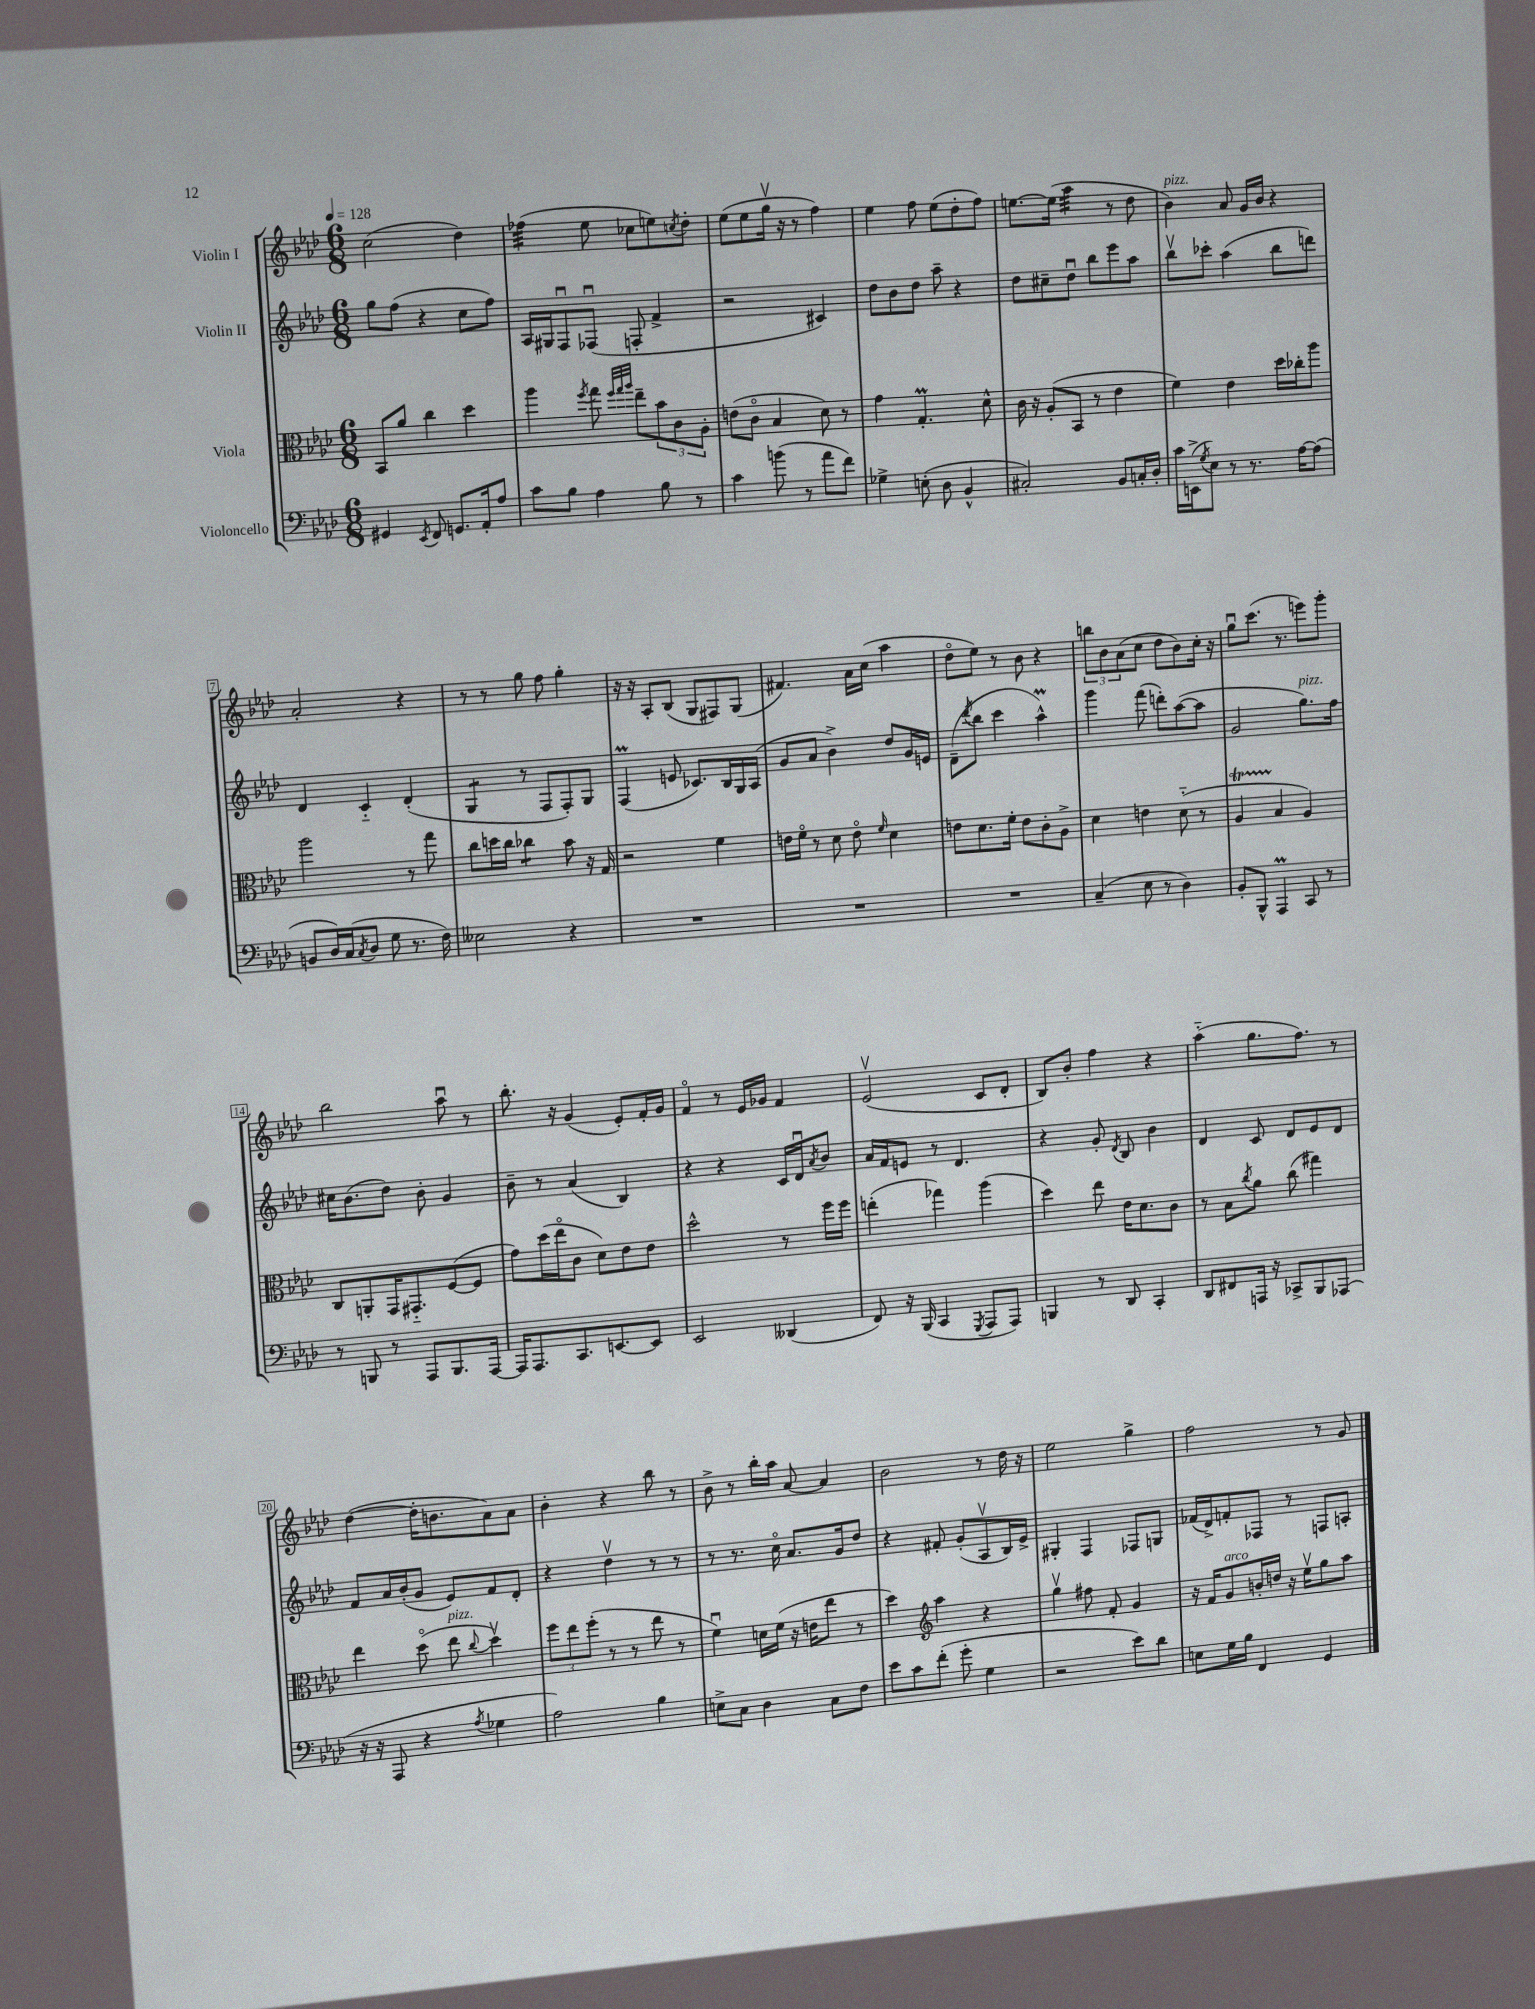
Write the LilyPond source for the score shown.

<<
\new StaffGroup <<
\new Staff = "s0" \with { instrumentName = "Violin I" } {
    \clef treble \key aes \major \numericTimeSignature \time 6/8 \tempo 4 = 128
    c''2( des''4) |
    fes''4:32( ees''8 ces''8 e''8) \acciaccatura { c''8 } des''8-. |
    ees''8( ees''8 g''16\upbow r16 r8 f''4) |
    ees''4 f''8 ees''8( des''8-. f''8) |
    e''8.~ e''16( aes''4:32 r8 des''8 |
    bes'4^\markup { \italic "pizz." }) aes'8 g'16 bes'16 r4 |
    aes'2-. r4 |
    r8 r8 g''8 f''8 g''4-. |
    r16 r16 aes8-. bes8( g8 fis8) g8( |
    fis'4.) aes'16 c''16( aes''4 |
    des''8\flageolet ees''8) r8 bes'8 r4 |
    \tuplet 3/2 { b''8 bes'8 aes'8( } c''8 des''8 bes'8) c''16-. r16 |
    g''8\downbow c'''8.( r8. e'''8) g'''8-. |
    bes''2 aes''8\downbow r8 |
    bes''8.-. r16 g'4( ees'8-.) f'16-. g'16 |
    f'4\flageolet r8 ees'16 ges'16 f'4 |
    ees'2\upbow( c'8 des'8-. |
    bes8) bes'8-. f''4 r4 |
    aes''4-_( g''8. f''8.) r8 |
    des''4~( des''16-. b'8. aes'8) aes'8 |
    bes'4-. r4 bes''8 r8 |
    bes'8-> r8 bes''16-. aes''16 aes'8~ aes'4 |
    bes'2 r8 des''16 r16 |
    ees''2 g''4-> |
    f''2 r8 g'8 \bar "|." |
}
\new Staff = "s1" \with { instrumentName = "Violin II" } {
    \clef treble \key aes \major \numericTimeSignature \time 6/8
    g''8 f''8( r4 c''8 f''8) |
    aes16 gis16 f8\downbow fes8\downbow( f8-. f'4-> |
    r2 cis'4) |
    des''8 bes'8 des''8 aes''8-- r4 |
    des''8 cis''8-- des''8\downbow bes''8 ees'''8 aes''8 |
    bes''8\upbow ces'''8-. aes''4( bes''8 d'''8) |
    des'4 c'4-_ des'4-.( |
    g4:8 r8 f8 f8-.) g8 |
    f4\prall( e'8 ces'8.) bes16 g16 aes16( |
    g'8 aes'8 bes'4->) des''8 g'16 e'16 |
    des'8--( \acciaccatura { des'''8 } bes''8 c'''4 aes''4-^\prall) |
    g'''4 f'''8( d'''8-.) aes''8~( aes''8 |
    g'2 g''8.^\markup { \italic "pizz." }) f''16 |
    cis''16 bes'8.( des''8) bes'8-. g'4 |
    bes'8-- r8 aes'4( bes4) |
    r4 r4 c'16 des'16\downbow \acciaccatura { aes'8 } bes'8 |
    aes'16 f'16 e'8 r8 des'4. |
    r4 g'8-. \acciaccatura { des'8 } bes8 bes'4 |
    des'4 c'8 des'8 ees'8 des'8 |
    f'8 aes'16 bes'16-.( g'8 ees'8) f'8 des'8-. |
    r4 des''4\upbow r8 r8 |
    r8 r8. c''16\flageolet aes'8. g'16 des''8 |
    r4 fis'8-. g'8-.( aes8\upbow bes16) ees'16-> |
    gis4-. f4 fes8 g8 |
    fes'16( des'16->) f'8-. fes8 r8 f8 a8-. \bar "|." |
}
\new Staff = "s2" \with { instrumentName = "Viola" } {
    \clef alto \key aes \major \numericTimeSignature \time 6/8
    bes,8 aes'8 c''4 des''4 |
    aes''4 \acciaccatura { f''8 } g''8 \grace { f''32 g''32 aes''32 } ees''8-- \tuplet 3/2 { bes'8 c'8 aes8-. } |
    e'8( c'8\flageolet bes4 des'8) r8 |
    g'4 g4.-.\prall des'8-^ |
    c'16 r16 aes8-.( bes,8 r8 ees'4 |
    f'4) ees'4 des''16 ces''16-. aes''8 |
    aes''2 r8 g''8 |
    c''8 d''16 c''16 ces''4:8 bes'8 r16 g16 |
    r2 f'4 |
    e'16 f'16\flageolet r8 des'8 e'8\flageolet \grace { f'16 } des'4 |
    e'8 des'8. f'16-. e'8 c'8-. aes8-> |
    des'4 e'4 des'8-_( r8 |
    aes4\startTrillSpan bes4\stopTrillSpan aes4) |
    c8 a,8-. g,16 gis,8.-_ f8~( f8 |
    g'8) des''16( ees''16\flageolet c'8 des'8) ees'8 ees'8 |
    des''2-^ r8 f''16 f''16 |
    e''4-.( ges''4) aes''4( |
    des''4) ees''8 ees'16 des'8. c'8 |
    r8 bes8 \acciaccatura { c''8 } aes'8 c''8( gis''4) |
    ees''4 des''8\flageolet( ees''8^\markup { \italic "pizz." } \appoggiatura { c''8 } des''4\upbow) |
    \tuplet 3/2 { f''8 ees''8 f''8-.( } r8 r8 ees''8 r8 |
    f'4\downbow) d'16 f'16( r16 e'16 ees''8 r8 |
    des''4) \clef treble aes''4 r4 |
    g''4\upbow fis''8 f'8-. g'4 |
    r16 f'16 g'8^\markup { \italic "arco" } b'16-. d''16 r16 ees''16\upbow g''8 aes''8 \bar "|." |
}
\new Staff = "s3" \with { instrumentName = "Violoncello" } {
    \clef bass \key aes \major \numericTimeSignature \time 6/8
    gis,4 \acciaccatura { ees,8 } f,8 g,8. aes,16-. aes8 |
    c'8 bes8 aes4 bes8 r8 |
    c'4 b'8( r8 aes'8 f'8) |
    ges4-> e8-.( des8 bes,4-^ |
    cis2-.) bes,8 c16-. des16-. |
    c'16 e,16->( \acciaccatura { g8 } ees8) r8 r8. aes16~ aes8( |
    b,8 des16) c16( \acciaccatura { c8 } des8 g8 r8. f16) |
    eeses2 r4 |
    R2. |
    R2. |
    R2. |
    c4--( ees8 r8 des4) |
    bes,8-. bes,,8-^ aes,,4\prall c,8 r8 |
    r8 b,,8 r8 aes,,8 b,,8. aes,,16~ |
    aes,,16 aes,,8. c,8. e,8.~ e,8 |
    ees,2 deses,4( |
    f,8) r16 bes,,16( c,4 \acciaccatura { g,,8 } aes,,8 aes,,8) |
    b,,4 r8 des,8 c,4-. |
    des,8 fis,8 a,,16 r16 ces,8-> bes,,8 aes,,8( |
    r16 r16 aes,,8 r4 \acciaccatura { aes8 } ges4 |
    aes2) bes4 |
    e8-> c8 des4 c8 f8 |
    ees'8 c'8 f'8-.( g'8-. g4 |
    r2 ees'8) des'8 |
    e8 g16 bes16 f,4 g,4 \bar "|." |
}
>>
>>
\layout { \context { \Score \override BarNumber.stencil = #(make-stencil-boxer 0.1 0.3 ly:text-interface::print) } }
